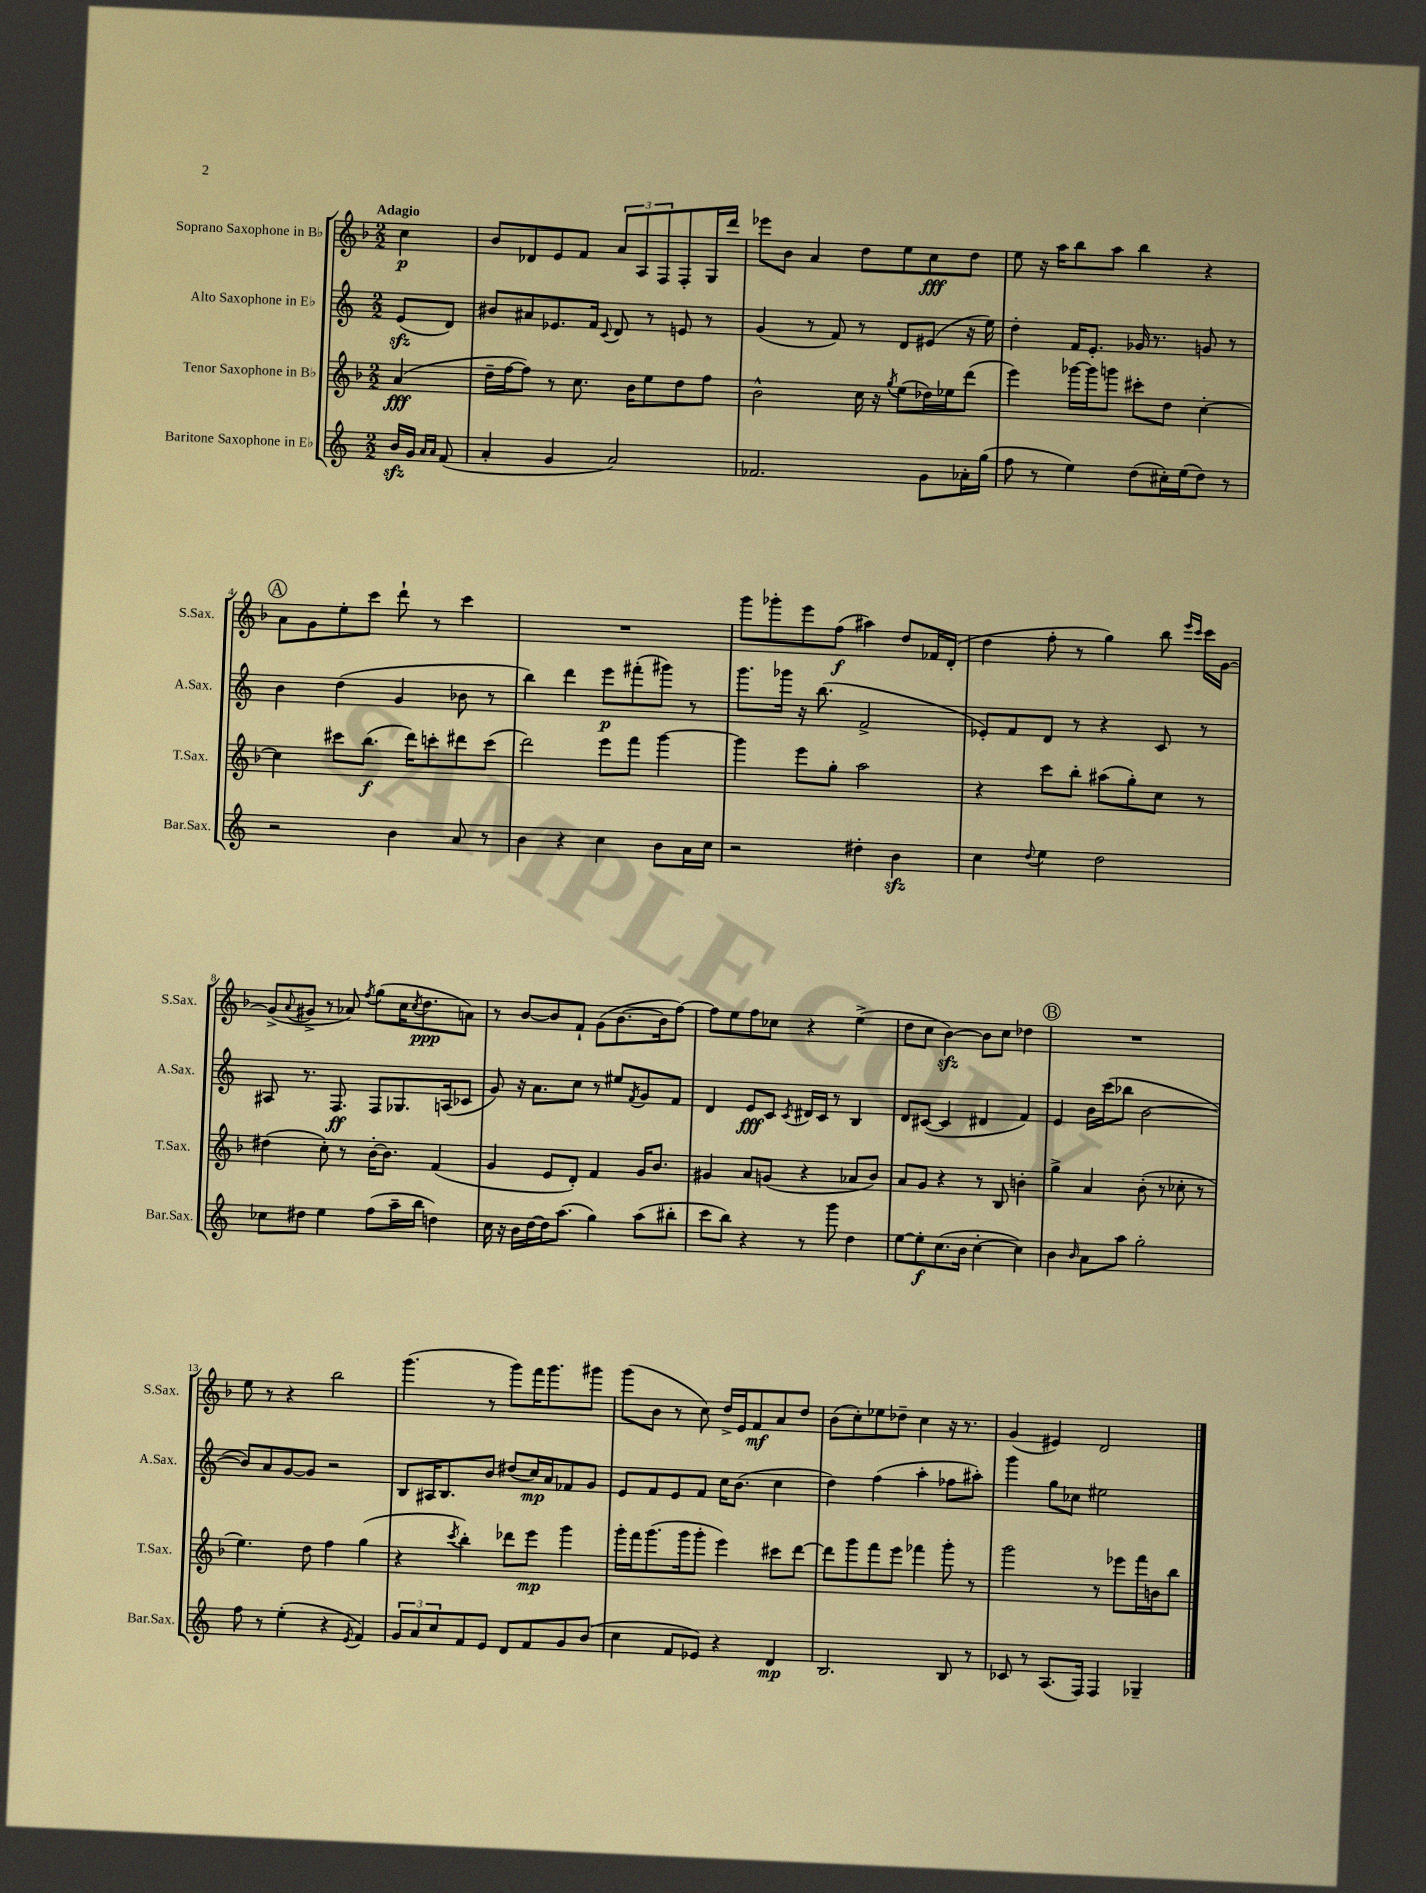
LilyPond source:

<<
\new StaffGroup <<
\new Staff = "s0" \with { instrumentName = "Soprano Saxophone in Bb" shortInstrumentName = "S.Sax." } {
    \clef treble \key f \major \numericTimeSignature \time 2/2 \partial 4 \tempo "Adagio"
    c''4\p |
    bes'8 des'8 e'8 f'8 \tuplet 3/2 { a'8 a8 f8 } f8-. g16 d'''16 |
    ees'''8 bes'8 a'4 d''8 e''8 c''8\fff d''8 |
    e''8 r16 a''16 bes''8 a''8 bes''4 r4 |
    \mark \markup { \circle "A" } a'8 g'8 e''8-. c'''8 d'''8-! r8 c'''4 |
    R1 |
    g'''8 ges'''8-. e'''8 f''8\f( ais''4) d''8 fes'16 d'16-.( |
    d''4 f''8-. r8 g''4) bes''8 \grace { e'''16 c'''16 } c'''16 g'16~ |
    g'8->( \appoggiatura { a'8 } gis'8-> r8 aes'8) \acciaccatura { f''8 } g''8( c''16 \acciaccatura { c''8 } d''8.\ppp a'8) |
    r8 bes'8~ bes'8 f'8-! g'8( bes'8.~ bes'16 f''8~) |
    f''8 e''8 f''8 ces''8 r4 e''4->( |
    d''8 c''8 bes'4~\sfz) bes'8 c''8 des''4 |
    \mark \markup { \circle "B" } R1 |
    e''8 r8 r4 bes''2 |
    g'''4.( r8 g'''8) f'''16 g'''8. gis'''8 |
    g'''8( bes'8 r8 c''8) d''16-> e'16 f'8\mf a'8 d''8 |
    bes'8( c''8-.) ees''8 des''8-- c''4 r16 r8. |
    g'4( eis'4) d'2 \bar "|." |
}
\new Staff = "s1" \with { instrumentName = "Alto Saxophone in Eb" shortInstrumentName = "A.Sax." } {
    \clef treble \key c \major \numericTimeSignature \time 2/2 \partial 4
    e'8\sfz( d'8) |
    bis'8 ais'8 ees'8. f'16 \appoggiatura { c'8 } d'8 r8 e'8 r8 |
    g'4( r8 f'8) r8 d'8 eis'8( r16 e''16) |
    d''4-. f'16 e'8.-. ges'16 r8. g'8 r8 |
    \mark \markup { \circle "A" } b'4 d''4( g'4 bes'8 r8 |
    b''4) d'''4 e'''8\p fis'''8-.( gis'''8) r8 |
    g'''8. ges'''16 r16 b''8.( f'2-> |
    ees'8-.) f'8 d'8 r8 r4 c'8 r8 |
    ais8 r8. f8.\ff f8 ges8. a16( ces'8 |
    g'8) r16 a'8. c''8 r8 eis''8 \acciaccatura { f'8 } g'8 f'8 |
    d'4 e'8\fff c'8 \acciaccatura { c'8 } dis'16 c'16 r8 b4 |
    d'8 cis'8~( cis'4 dis'4 f'4) |
    \mark \markup { \circle "B" } e'4 b'16 c'''16( bes''8 b'2~ |
    b'8) a'8 g'8~ g'8 r2 |
    b8 ais16 b8. b'8 dis''8( c''16\mp) a'16 fes'8 g'8 |
    e'8 f'8 e'8 f'8 c''16 b'8.( c''4 |
    d''4) f''4( a''4-. fes''8 ais''8-.) |
    g'''4 g''8 ces''8 eis''2 \bar "|." |
}
\new Staff = "s2" \with { instrumentName = "Tenor Saxophone in Bb" shortInstrumentName = "T.Sax." } {
    \clef treble \key f \major \numericTimeSignature \time 2/2 \partial 4
    a'4\fff( |
    d''16-- f''16~ f''8) r8 c''8. bes'16 e''8 d''8 f''8 |
    bes'2-^ c''16 r16 \acciaccatura { g''8 } e''8( des''16) ees''16 d'''8( |
    e'''4) ges'''16~ ges'''16 g'''8 cis'''8-. d''8 c''4~-. |
    \mark \markup { \circle "A" } c''4 cis'''8 bes''8.\f( d'''16) c'''8-. dis'''8 c'''8( |
    d'''2) e'''8 f'''8 g'''4~ |
    g'''4 e'''8 g''8-. a''2 |
    r4 c'''8 bes''8-. ais''8( g''8-.) c''8 r8 |
    dis''4( c''8-.) r8 bes'16~-. bes'8. f'4( |
    g'4 e'8 d'8-.) f'4 g'16 bes'8. |
    gis'4 a'8 g'8( r4 aes'8 bes'8) |
    a'8 g'8 r4 r8 bes8 b'4-. |
    \mark \markup { \circle "B" } g''4-> a'4 bes'8-.( r8 ces''8-. r8 |
    e''4.) d''8 f''4 g''4( |
    r4 \acciaccatura { c'''8 } bes''4-.) des'''8 e'''8\mp g'''4 |
    g'''16-. f'''16 g'''8.( g'''16 g'''8-. e'''4) cis'''8 d'''8~ |
    d'''8 g'''8 f'''8 e'''8 fes'''4 g'''8-. r8 |
    g'''2 r8 ees'''8 f'''16 b'16 bes''8 \bar "|." |
}
\new Staff = "s3" \with { instrumentName = "Baritone Saxophone in Eb" shortInstrumentName = "Bar.Sax." } {
    \clef treble \key c \major \numericTimeSignature \time 2/2 \partial 4
    b'16\sfz g'16 \grace { a'16 a'16 } f'8( |
    a'4-. g'4 a'2) |
    fes'2. g'8 aes'16-. g''16( |
    f''8 r8 e''4) d''8( cis''16-.) e''16( d''8) r8 |
    \mark \markup { \circle "A" } r2 b'4 a'8 r8 |
    b'4 r4 c''4 b'8 a'16 c''16 |
    r2 dis''4-. b'4\sfz |
    c''4 \appoggiatura { d''8 } e''4 d''2 |
    ces''8 dis''8 e''4 f''8( a''16-- b''16 d''4) |
    c''16 r16 b'16 d''16~ d''16 a''8.( g''4) a''8( bis''8-. |
    c'''8 b''8) r4 r8 g'''8 d''4 |
    e''8~ e''8-.\f c''8.( b'16 c''4~-. c''4) |
    \mark \markup { \circle "B" } b'4 \grace { b'16 } a'8 a''8 g''2-. |
    f''8 r8 e''4-.( r4 \acciaccatura { e'8 } f'4) |
    \tuplet 3/2 { g'8 a'8 c''8 } f'8 e'8 d'8 f'8 g'8 b'8( |
    c''4 f'8 ees'8) r4 d'4\mp |
    b2. b8 r8 |
    ces'8 r8 a8.( f16) f4 ges4-- \bar "|." |
}
>>
>>
